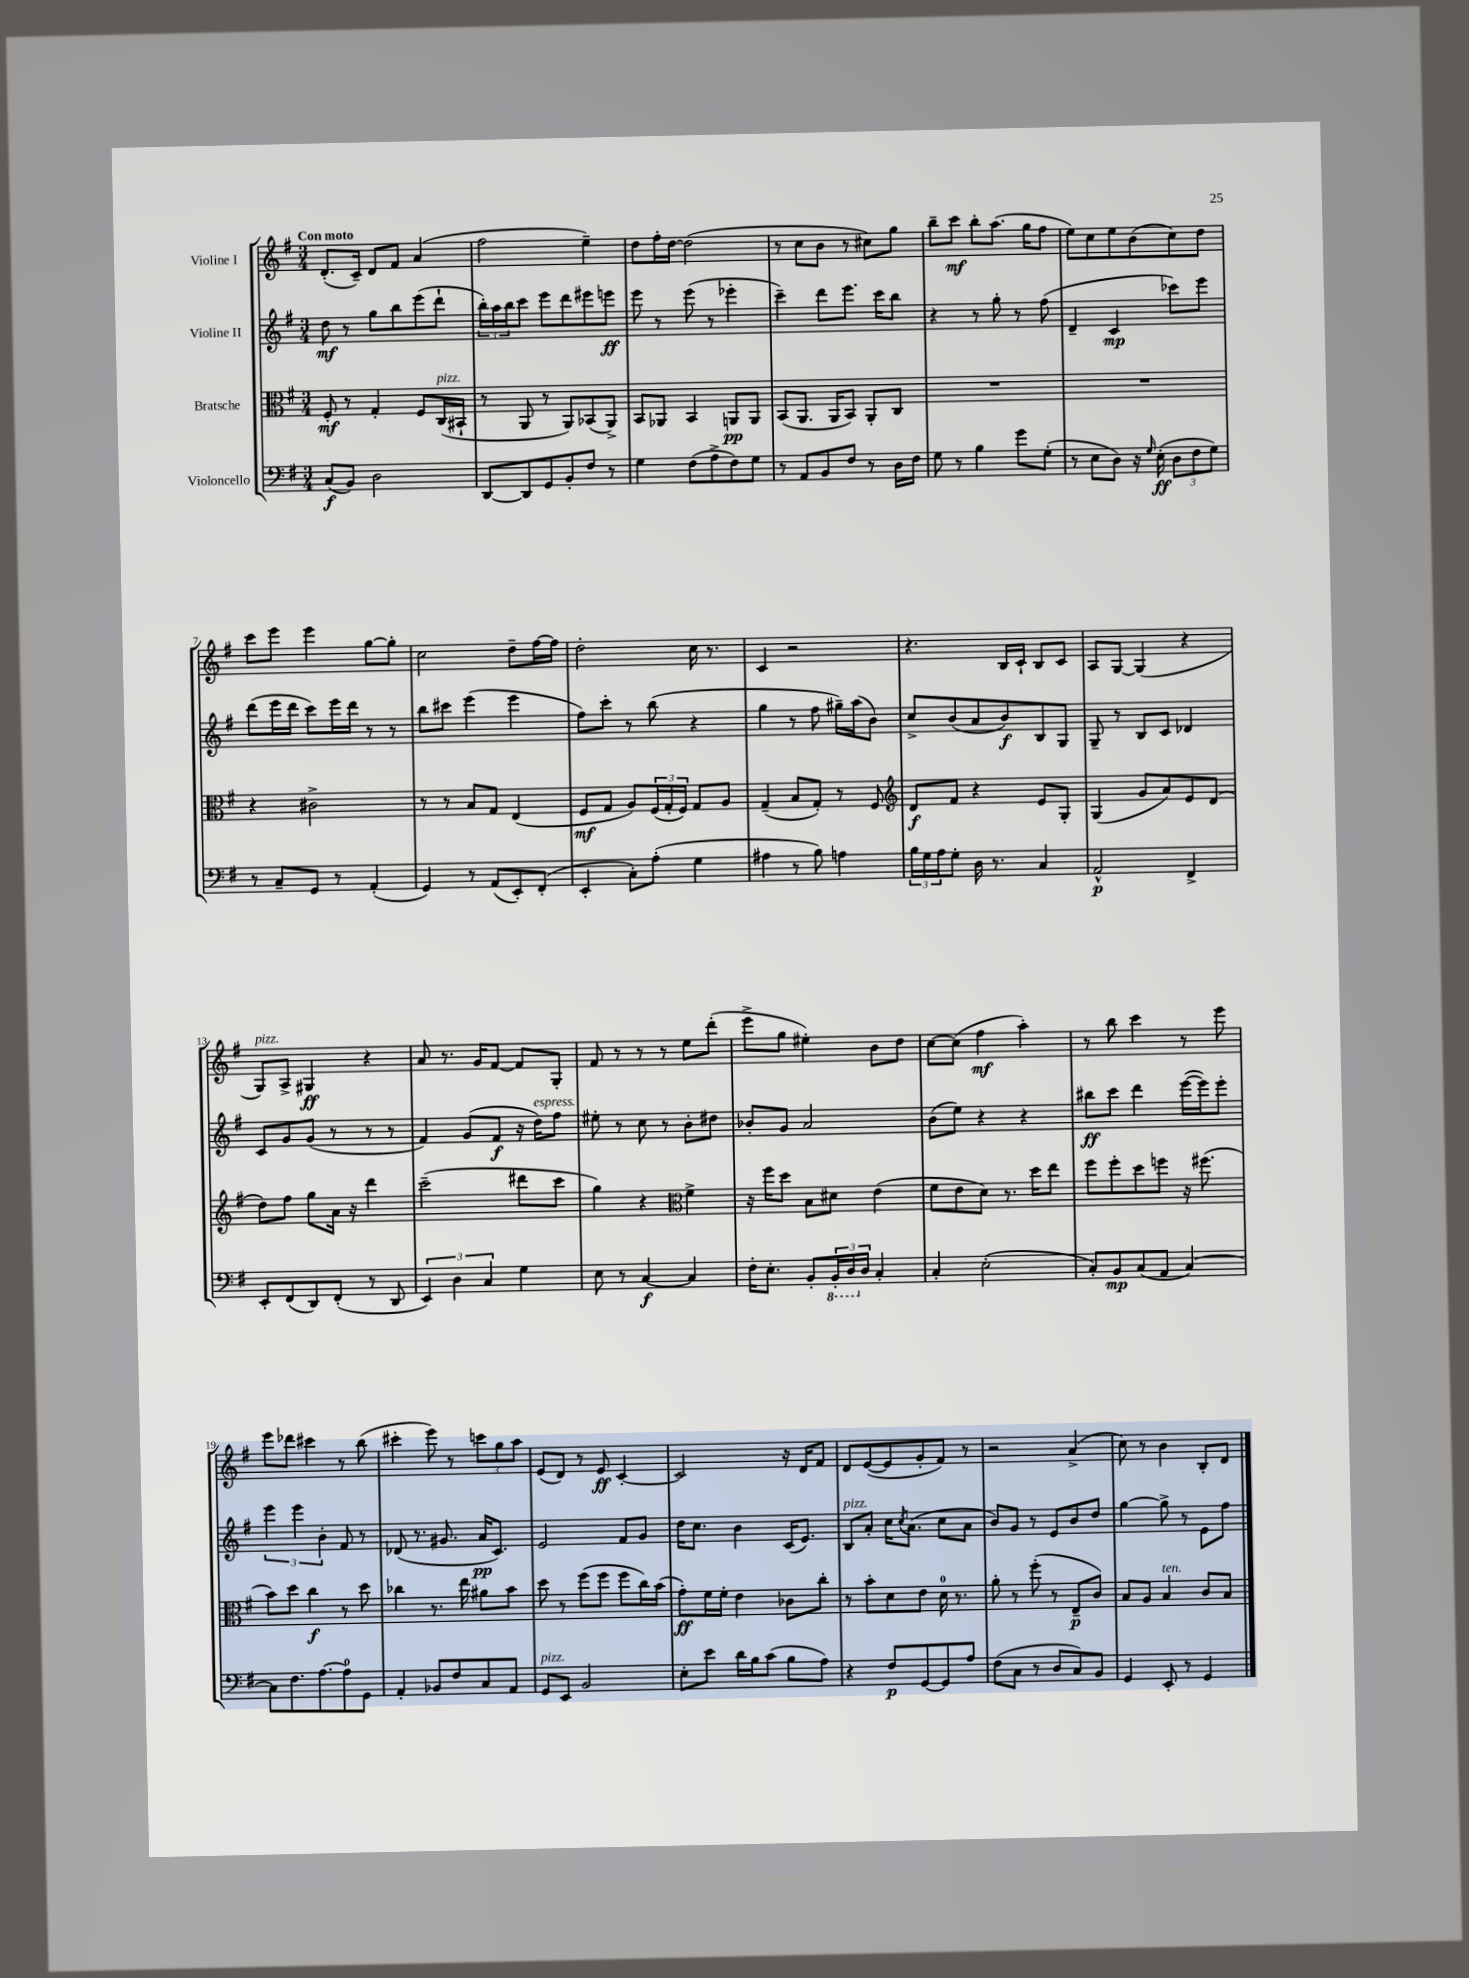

**kern	**kern	**kern	**kern
*staff4	*staff3	*staff2	*staff1
*clefF4	*clefC3	*clefG2	*clefG2
*k[f#]	*k[f#]	*k[f#]	*k[f#]
*M3/4	*M3/4	*M3/4	*M3/4
(8C/L	8F#'/	8dd\	(8.d'/L
8BB/J)	8r	8r	.
.	.	.	16c~/Jk)
2D\	4G'/	8gg\L	8d/L
.	.	8bb\	8f#/J
.	8F#/L	(8eee\	(4a/
.	(16C/L	8ddd`\J	.
.	16BB#`/JJ	.	.
=	=	=	=
[8DD/L	8r	24bb'\LL)	2ff#\
.	.	24aa\	.
.	.	24bb\J	.
8DD/]	8AA/	8ccc\J	.
8GG/	8r	8eee\L	.
8BB'/	8AA/L)	8ddd\	.
8F#/J	(8BB-/	8eee#\	4ee~\)
8r	8AA^/J)	8eee\J	.
=	=	=	=
4G\	8BB/L	8eee\	8dd\L
.	8AA-/J	8r	16ff#'\L
.	.	.	[16dd\JJ
(8F#\L	4BB/	(8eee\	(2dd\]
8A^\	.	8r	.
8F#\)	8AA/L	4eee-'\	.
8G\J	8AA/J	.	.
=	=	=	=
8r	(8BB/L	4ccc~\)	8r
8AA/L	8.AA/J	.	8cc\L
8BB/	.	8ddd\L	8b\J
.	16AA/LK	.	.
8F#/J	8BB/J)	8.eee\J	8r
8r	8AA'/L	.	8cc#\L)
.	.	16ccc\LK	.
16D\LL	8C/J	8bb\J	8gg\J
16F#\JJ	.	.	.
=	=	=	=
8G\	2.r	4r	8bb~\L
8r	.	.	8ccc\J
4B\	.	8r	8bb'\L
.	.	8gg'\	(8.aa\J
8g\L	.	8r	.
.	.	.	16gg\LK
(8G'\J	.	(8ff#\	8ff#\J
=	=	=	=
8r	2.r	4d~/	8ee\L)
8E\L	.	.	8cc\
8D\J)	.	4c/	8ee\
16r	.	.	(8b\
16qqG/	.	.	.
(16E'\	.	.	.
12D\L	.	8ccc-\L)	8cc\)
12F#\	.	.	.
.	.	8eee\J	8dd\J
12G\J)	.	.	.
=	=	=	=
8r	4r	(8ddd\L	8ccc\L
8C~/L	.	16eee\L	8eee\J
.	.	16ddd\JJ	.
8GG/J	2c#^\	8ccc\L)	4eee\
8r	.	16eee\L	.
.	.	16ddd\JJ	.
(4AA'/	.	8r	[8gg\L
.	.	8r	8gg'\]J
=	=	=	=
4GG/)	8r	8bb\L	2cc\
.	8r	8ccc#\J	.
8r	8B/L	(4eee\	.
(8AA/L	8G/J	.	.
8EE'/)	(4E/	4eee\	8dd~\L
(8FF#'/J	.	.	[16ff#\L
.	.	.	16ff#\]JJ
=	=	=	=
4EE'/	8F#/L	8ff#\L)	2dd'\
.	8G/J	8ccc'\J	.
8C'\L)	8A/L)	8r	.
(8A'\J	(24F#/L	(8bb\	.
.	24G'/	.	.
.	24F#/JJ)	.	.
4G\	8G/L	4r	16cc\
.	.	.	8.r
.	8A/J	.	.
=	=	=	=
4A#\	(4G~/	4gg\	4c/
8r	8B/L	8r	2r
8B\)	8G'/J)	8ff#\	.
4A\	8r	16gg#~\LL)	.
.	.	(16aa\J	.
.	8F#/	8b\J)	.
=	=	=	=
*	*clefG2	*	*
24B\LL	8d/L	8cc^/L	4.r
24G\	.	.	.
24A\J	.	.	.
8G'\J	8f#/J	(8b/	.
16D\	4r	8a/	.
8.r	.	.	.
.	.	8b/)	16B/LL
.	.	.	16c`/JJ
4C/	8e/L	8B/	8B/L
.	8G'/J	8G/J	8c/J
=	=	=	=
2AA^^/	(4G/	8G~/	8A/L
.	.	8r	[8G/J
.	8g/L	8B/L	(4G/]
.	8a/)	8c/J	.
4FF#^/	8e/	4d-/	4r
.	(8d/J	.	.
=	=	=	=
8EE'/L	8dd\L)	8c/L	8G/L)
(8FF#/	8ff#\J	8g/	8A^/J
8DD/)	8gg\L	(8g/J	4G#/
(8FF#'/J	16a\Jk	8r	.
.	16r	.	.
8r	4ddd\	8r	4r
8DD/	.	8r	.
=	=	=	=
6EE/)	(2ccc~\	4f#/)	8a/
.	.	.	8.r
6D\	.	.	.
.	.	(8g/L	.
.	.	.	16g/LK
6C/	.	.	.
.	.	8f#/J	[8f#/J
4G\	8ddd#\L	16r	8f#/]L
.	.	16dd\LK)	.
.	8ccc\J	8ff#\J	8G'/J
=	=	=	=
8E\	4gg\)	8ee#'\	8f#/
8r	.	8r	8r
[4C/	4r	8cc\	8r
.	.	8r	8r
*	*clefC3	*	*
4C/]	4f#^\	8b'\L	8ee\L
.	.	8dd#\J	(8ddd'\J
=	=	=	=
16F#'\LK	16r	8b-'/L	8eee^\L
8.E'\J	16ff#\LK	.	.
.	8dd\J	8g/J	8gg\J
8BB'/L	8B\L	2a/	4ee#'\)
24BBB'/L	8d#\J	.	.
24DD/	.	.	.
24D/JJ	.	.	.
4C'/	(4e\	.	8b\L
.	.	.	8dd\J
=	=	=	=
4C'/	8f#\L	(8b\L	[8cc\L
.	8e\	8ee\J)	(8cc\]J
(2E'\	8d\J)	4r	4ff#\
.	8.r	.	.
.	.	4r	4aa'\)
.	16dd\LK	.	.
.	8ee\J	.	.
=	=	=	=
8C'/L)	8ff#\L	8bb#\L	8r
8BB/	8ff#'\	8ccc\J	8bb\
(8C/	8dd\	4ddd\	4ccc\
8AA/J	8ff\J	.	.
[4C/)	16r	([16eee\LL	8r
.	(8.ff#\	16eee\]J)	.
.	.	8eee'\J	8eee\
=	=	=	=
8C\]L	8b\L)	6eee\	8eee\L
8.F#\	8dd\J	.	8ddd-\J
.	.	6eee\	.
.	4cc\	.	4ccc#\
[8.A\	.	.	.
.	.	6b'\	.
8A\]	8r	8f#/	8r
8GG\J	8dd\	8r	(8bb\
=	=	=	=
4AA'/	4cc-\	(8d-/	4ccc#'\
.	.	8.r	.
8BB-/L	8.r	.	8eee\)
.	.	8.g#/	.
8F#/	.	.	8r
.	16ee\	.	.
8C/	8a#\L	16a/LK	12ccc\L
.	.	8.c/J)	.
.	.	.	12gg\
8AA/J	8b\J	.	.
.	.	.	12aa\J
=	=	=	=
8GG/L	8dd\	2e/	(8e/L
8EE/J	8r	.	8d/J)
2BB/	(8ff#\L	.	8r
.	8ff#\J	.	8e/
.	8ff#\L	8f#/L	[4c'/
.	16cc\L)	8g/J	.
.	(16b\JJ	.	.
=	=	=	=
8E'\L	8g'\L)	16dd\LK	2c/]
.	.	8.cc\J	.
8e\J	16f#\L	.	.
.	16f#'\JJ	.	.
16d\LL	4e\	4b\	.
16B\J	.	.	.
(8c\J	.	.	.
8B\L	8c-\L	(16c/LK	16r
.	.	8.e/J)	16d/LK
8A\J)	8cc'\J	.	8f#/J
=	=	=	=
4r	8r	8B/L	8d/L
.	8b'\L	8a'/J	([8e/
8F#/L	8d\	16cc\LK	8e/]
.	.	8qcc/	.
.	.	(8.a\J	.
[8GG/	8e\J	.	8g'/
8GG/]	16d\	8cc\L	8f#/J)
.	8.r	.	.
8A/J	.	8a\J	8r
=	=	=	=
(8F#\L	8a'\	8b/L)	2r
8C\J	8r	8g/J	.
8r	(8ff#'\	8r	.
8D/L	8r	8e/L	.
8C/)	8E~/L	8b/	(4a^/
8BB/J	8c/J)	8dd/J	.
=	=	=	=
4GG/	8B/L	[4gg\	8cc\)
.	8A/J	.	8r
8EE'/	4B/	8gg^\]	4b\
8r	.	8r	.
4GG/	8c/L	8e\L	8B'/L
.	8B/J	8ff#\J	8d/J
==	==	==	==
*-	*-	*-	*-
